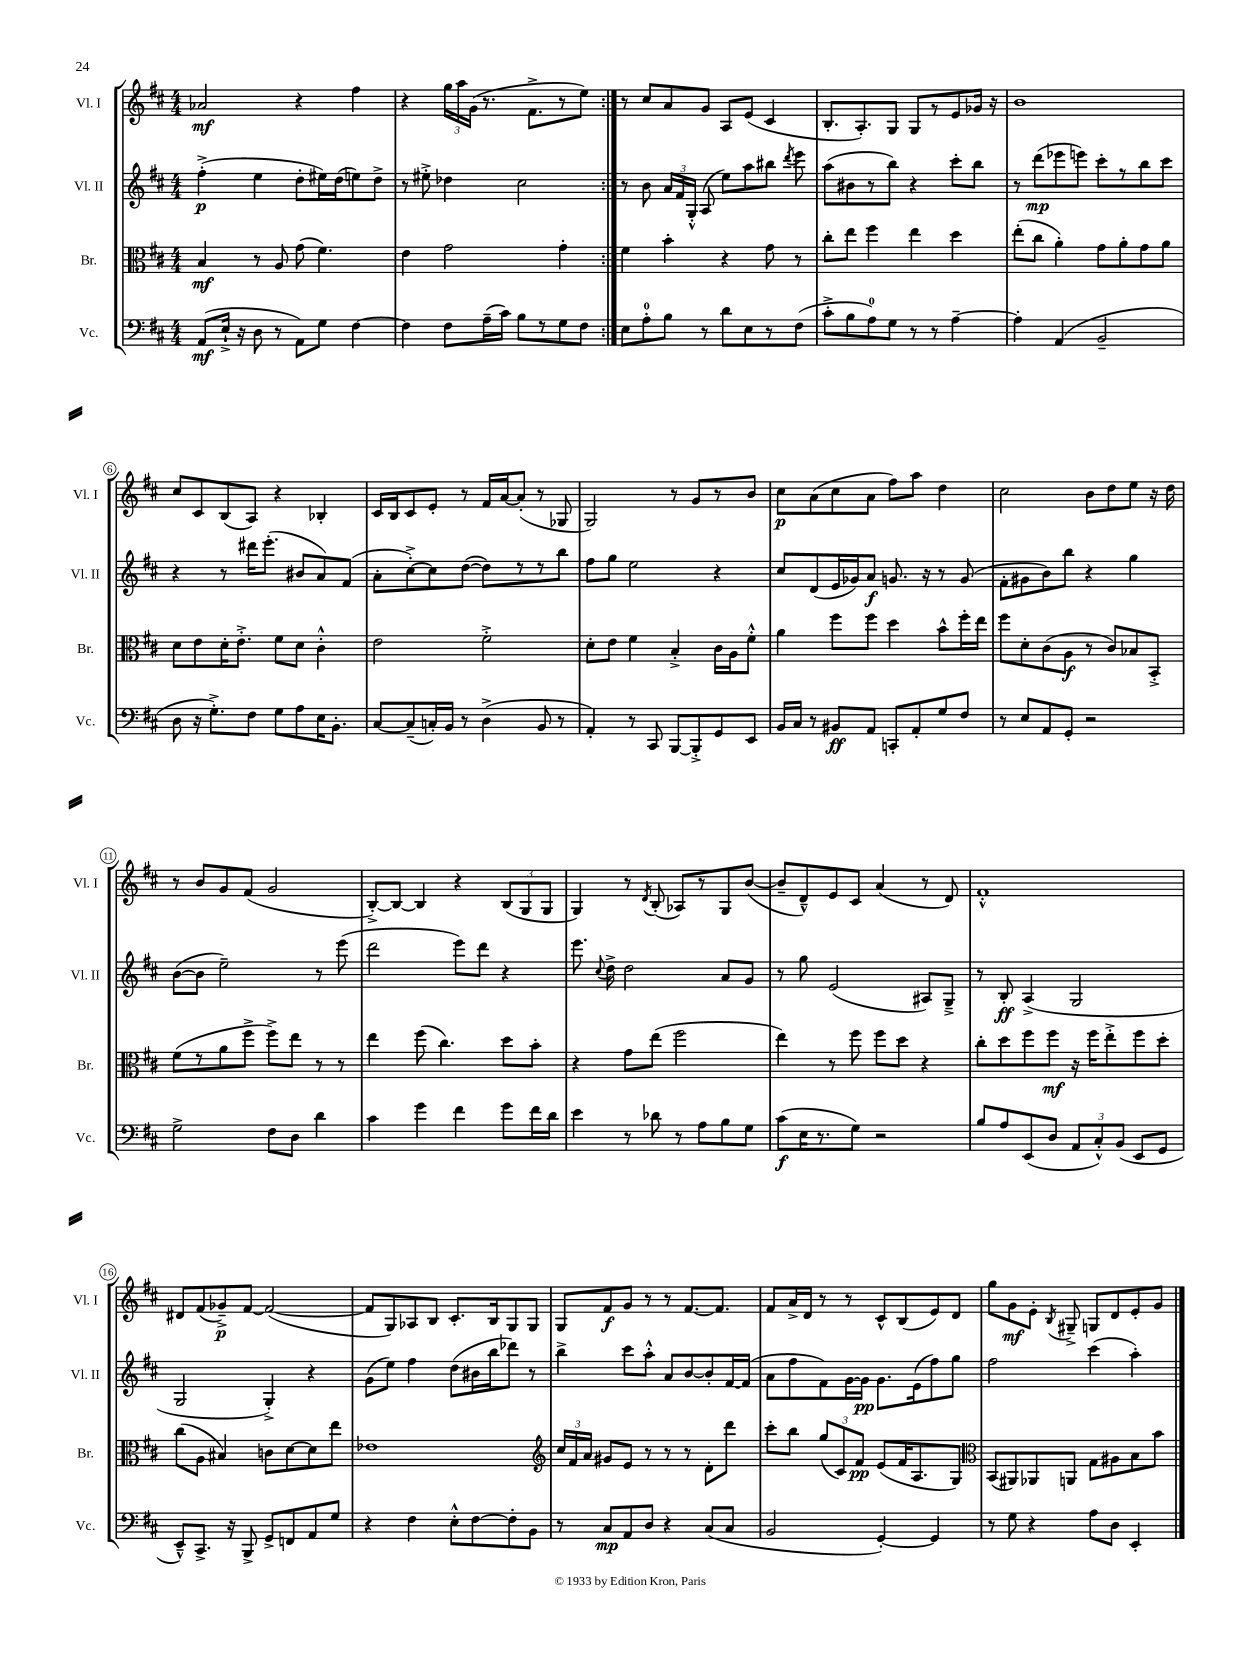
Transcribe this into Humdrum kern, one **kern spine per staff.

**kern	**kern	**kern	**kern
*staff4	*staff3	*staff2	*staff1
*clefF4	*clefC3	*clefG2	*clefG2
*k[f#c#]	*k[f#c#]	*k[f#c#]	*k[f#c#]
*M4/4	*M4/4	*M4/4	*M4/4
(8AA	4B	(4ff#'^	2a-
16E`^	.	.	.
16r	.	.	.
8D	8r	4ee	.
8r	8A	.	.
8AA)	(8g	8dd'	4r
8G	4.f#)	16ee#)	.
.	.	(16dd	.
[4F#	.	8ee)	4ff#
.	.	8dd^	.
=	=	=	=
4F#]	4e	8r	4r
.	.	8ee#'^	.
8F#	2g	4dd-	24gg
.	.	.	24aa
.	.	.	(24g
(16A~	.	.	8.r
16c#)	.	.	.
8B	.	2cc#	.
.	.	.	8.f#^
8r	.	.	.
8G	4g'	.	8r
8F#	.	.	8ee)
=:|!	=:|!	=:|!	=:|!
8E	4f#	8r	8r
8A'	.	8b	8cc#
8B	4b'	24a	8a
.	.	24f#	.
.	.	24G'^^	.
8r	.	(8A	8g
8d	4r	8ee)	8A
8E	.	8aa	(8e
8r	8g	8bb#	4c#
.	.	8qddd	.
(8F#	8r	8eee	.
=	=	=	=
8c#'^	8cc#'	(8aa	8.B'
8B	8ee	8b#	.
.	.	.	8.A')
8A)	4ff#	8r	.
8G	.	8bb)	8G
8r	4ee	4r	8G
8r	.	.	8r
[4A~	4dd	8ccc#'	8e
.	.	8bb	16g-
.	.	.	16r
=	=	=	=
4A']	(8ee'	8r	1b
.	8cc#	(8ddd	.
(4AA	4a')	8eee-	.
.	.	8eee)	.
2BB~	8g	8ccc#'	.
.	8a'	8r	.
.	8g	8bb	.
.	8a	8ccc#	.
=	=	=	=
8D	8d	4r	8cc#
16r	8e	.	8c#
8.G'^)	.	.	.
.	16d'	8r	(8B
.	8.e'^	.	.
8F#	.	16ddd#	8A)
.	.	(8.eee'	.
8G	8f#	.	4r
8A	8d	8b#	.
16E	4c#'^^	8a)	4B-'
8.BB'	.	.	.
.	.	(8f#	.
=	=	=	=
[8C#	2e	8a'	16c#
.	.	.	16B
(8C#~]	.	[8cc#'^)	8c#
16C')	.	8cc#]	8e'
16BB	.	.	.
8r	.	([8dd	8r
(4D^	2f#'^	8dd])	16f#
.	.	.	[16a
.	.	8r	(8a']
8BB	.	8r	8r
8r	.	8bb	8G-
=	=	=	=
4AA')	8d'	8ff#	2G)
.	8e	8gg	.
8r	4f#	2ee	.
8CC#	.	.	.
[8BBB	4B'^	.	8r
8BBB'^]	.	.	8g
8GG	16c#	4r	8r
.	16A	.	.
8EE	8f#'^^	.	8b
=	=	=	=
16BB	4a	8cc#	8cc#
16C#	.	.	.
8r	.	(8d	(8a
8BB#	8ff#	16e	8cc#
.	.	16g-)	.
8AA	8ff#	8a	8a
8CC'	4dd	8.g	8ff#)
8AA'	.	.	8aa
.	.	16r	.
8G	8b^^	8r	4dd
8F#	16ff#'	(8g	.
.	16ee	.	.
=	=	=	=
8r	8ff#	8f#'	2cc#
8E	8d'	8g#	.
8AA	(8c#	8b)	.
8GG'	8A	8bb	.
2r	8r	4r	8b
.	8c#)	.	8dd
.	8B-	4gg	8ee
.	8BB'^	.	16r
.	.	.	16dd
=	=	=	=
2G^	(8f#	([8b	8r
.	8r	8b]	8b
.	8a	2ee~)	8g
.	8ff#^	.	(8f#
8F#	8ff#^)	.	2g
8D	8ee	.	.
4d	8r	8r	.
.	8r	(8eee	.
=	=	=	=
4c#	4ee	2ddd	[8B'^)
.	.	.	8B_
4g	(8ff#	.	4B]
.	4.cc#)	.	.
4f#	.	8eee)	4r
.	.	8ddd	.
8g	8dd	4r	(12B
.	.	.	12G
16f#	8b'	.	.
.	.	.	12G
16d	.	.	.
=	=	=	=
4e	4r	8.eee	4G)
.	.	8qqcc#	.
.	.	16dd^	.
8r	8g	2dd	8r
.	.	.	8qd
8d-	(8ee	.	(8B'
8r	2ff#	.	8A-)
8A	.	.	8r
8B	.	8a	8G
8G	.	8g	([8b
=	=	=	=
(8c#	4ee)	8r	8b~]
16E	.	8gg	8d~^^)
8.r	.	.	.
.	8r	(2e	8e
8G)	8ff#	.	8c#
2r	8ff#	.	(4a
.	8dd	.	.
.	4r	8A#)	8r
.	.	8G~^	8d)
=	=	=	=
8B	8cc#'	8r	1f#'^^
8A	8dd	8B'	.
(8EE	8ff#	(4A^	.
8D	8ff#	.	.
12AA	16r	2G	.
.	16ff#	.	.
12C#'^^)	.	.	.
.	8ee'^	.	.
(12BB	.	.	.
8EE	8ff#	.	.
8GG	8dd'	.	.
=	=	=	=
8EE~^^)	(8cc#	2G	8d#
8.CC#^	8A	.	(8f#
.	4B#)	.	8g-~^)
16r	.	.	.
8BBB^	.	.	[8f#
8GG^	8c	4G'^)	(2f#_
8FF	[8d	.	.
8AA	8d]	4r	.
8G	8ee	.	.
=	=	=	=
4r	1e-	(8g	8f#]
.	.	8ee)	8G)
4F#	.	4ff#	8A-
.	.	.	8B
8E'^^	.	(8dd	8.c#'
[8F#	.	16b#	.
.	.	16bb	16B
8F#']	.	8ddd-)	8G
8BB	.	8r	8G
=	=	=	=
*	*clefG2	*	*
8r	24cc#	4bb^	8G
.	24f#	.	.
.	24a	.	.
8C#	8g#	.	8f#
8AA	8e	8ccc#	8g
8D	8r	8aa'^^	8r
4r	8r	8a	8r
.	8r	[8b	[8.f#
(8C#	8d'	8b']	.
.	.	.	8.f#]
8C#	8ddd	[16f#	.
.	.	(16f#]	.
=	=	=	=
2BB	8ccc#'	8a	8f#
.	8bb	8ff#	16a^
.	.	.	16d
.	(12gg	8f#)	8r
.	12c#)	.	.
.	.	[16g	8r
.	12f#	.	.
.	.	16g]	.
[4GG')	(8e	8.g	8c#^^
.	16f#	.	(8B
.	8.A	(16e	.
4GG]	.	8ff#)	8e)
.	8G)	8gg	8d
=	=	=	=
*	*clefC3	*	*
8r	(8BB	2ff#	8gg
8G	8AA#)	.	8g
4r	8AA-	.	8e'
.	.	.	8qB
.	8AA	.	8G#~^
8A	8G	(4ccc#	8G
8D	8A#	.	8d
4EE'	8B	4aa')	8e'
.	8b	.	8g
==	==	==	==
*-	*-	*-	*-
